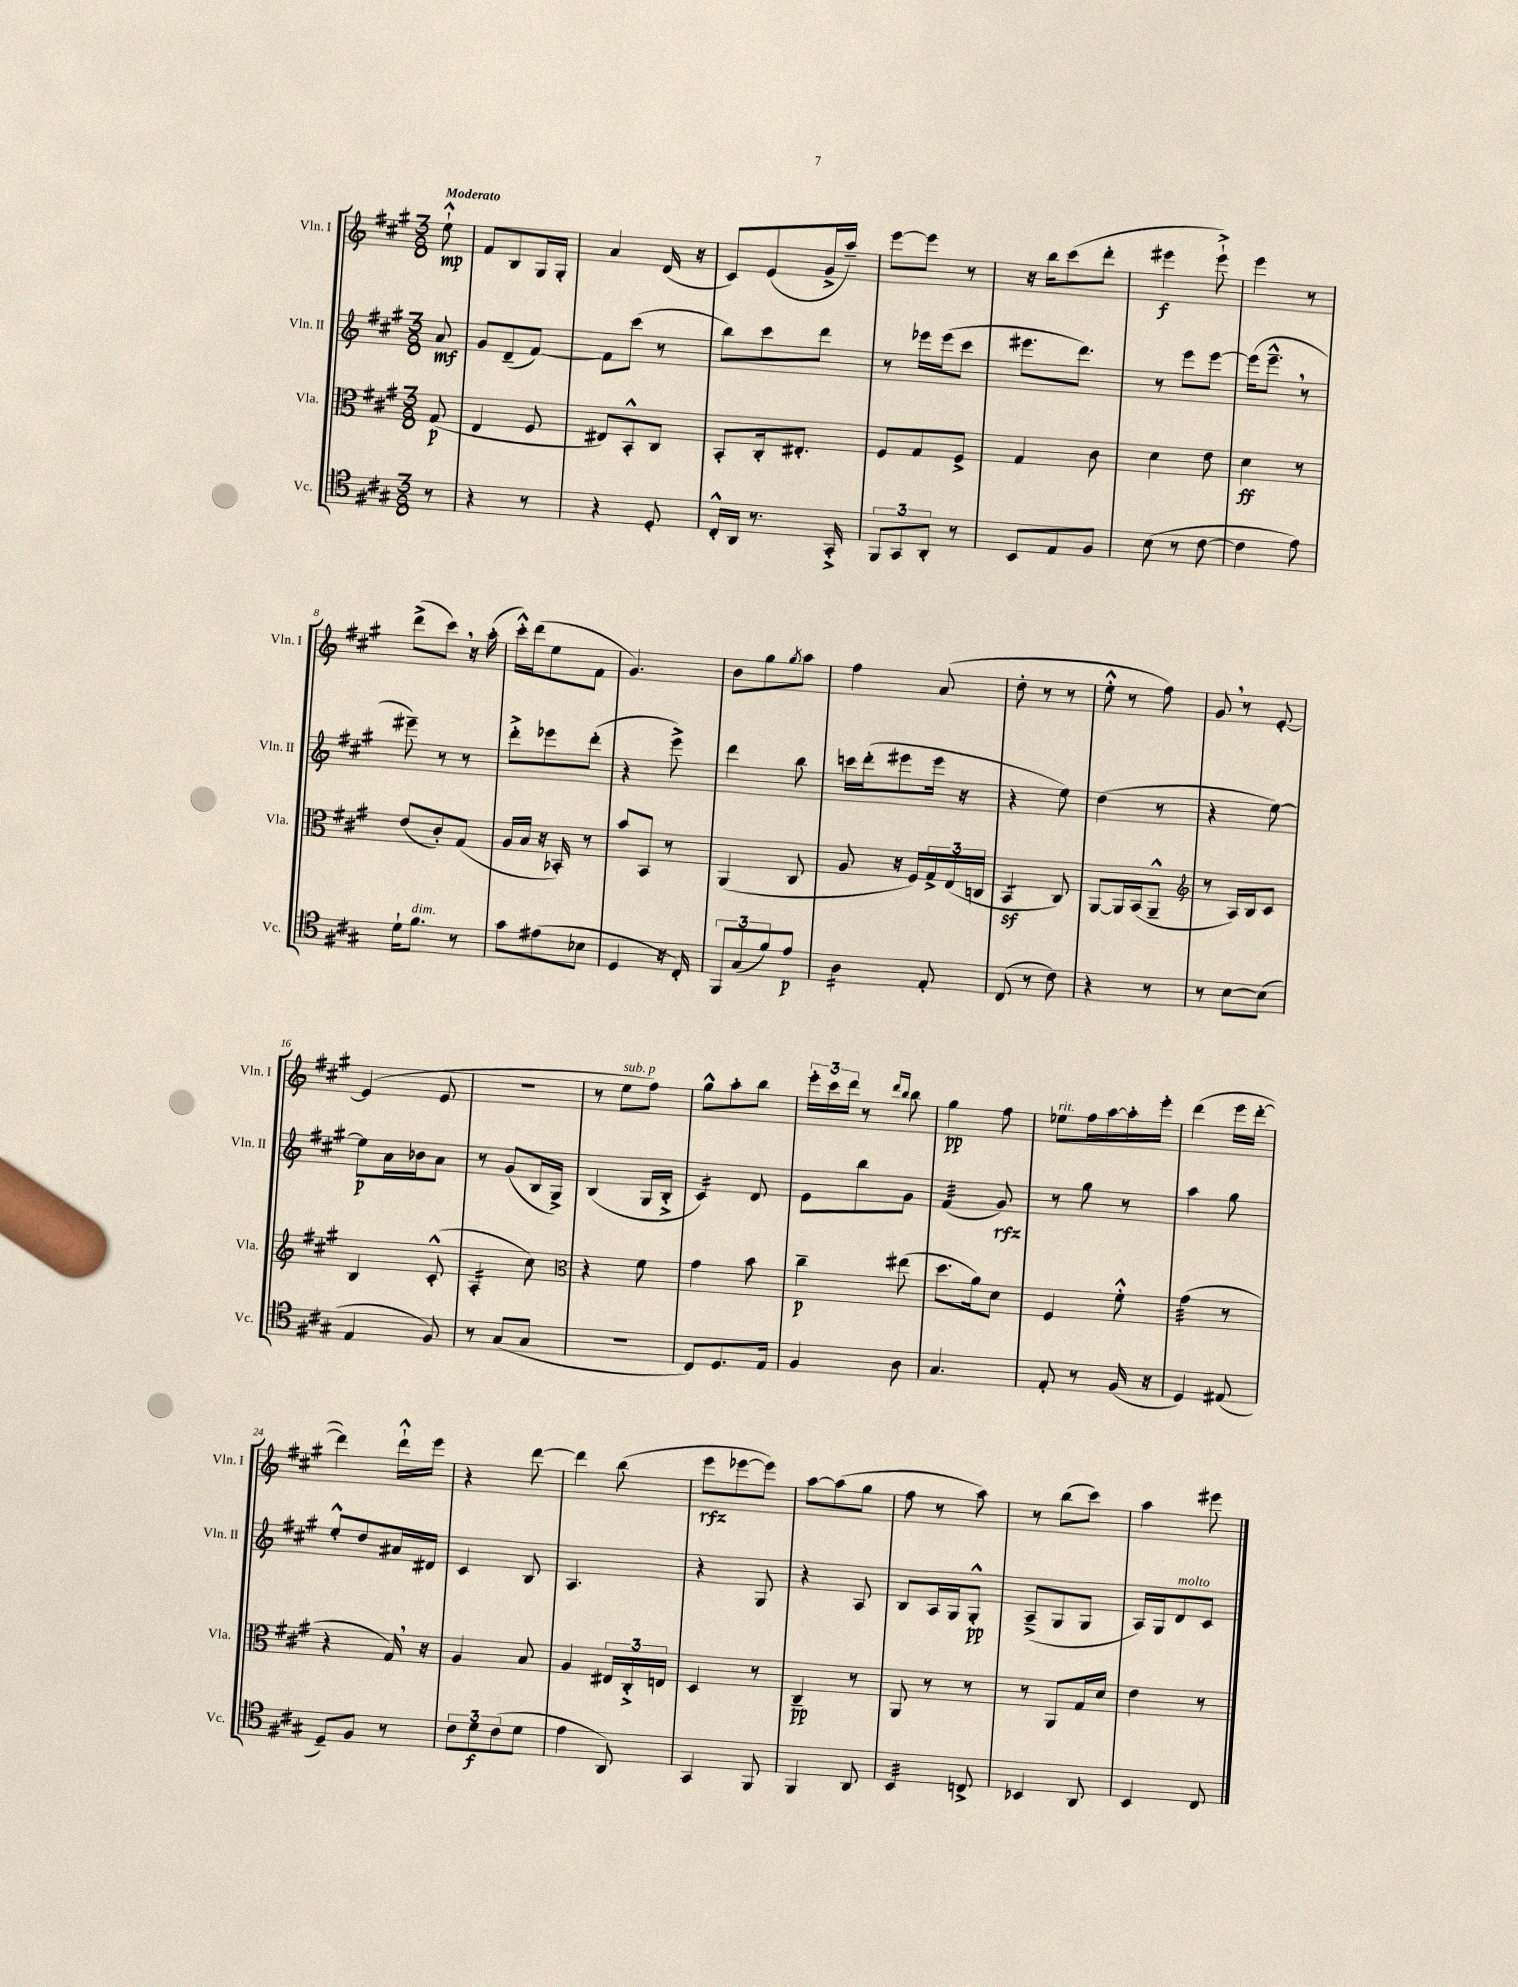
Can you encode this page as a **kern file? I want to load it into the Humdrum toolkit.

**kern	**kern	**kern	**kern
*staff4	*staff3	*staff2	*staff1
*clefC4	*clefC3	*clefG2	*clefG2
*k[f#c#g#]	*k[f#c#g#]	*k[f#c#g#]	*k[f#c#g#]
*M3/8	*M3/8	*M3/8	*M3/8
8r	(8G#/	8a/	8ee`^^\
=	=	=	=
4r	4E/	8g#/L	8f#/L
.	.	(8d~/	8B/
8r	8F#/	[8f#/J)	16G#/L
.	.	.	16G#'/JJ
=	=	=	=
4r	8E#/L)	8f#\]L	4a/
.	8BB'^^/	(8ccc#\J	.
8D'/	8C#/J	8r	(16d/
.	.	.	16r
=	=	=	=
16C#'^^/LL	8BB'/L	8bb\L)	8c#/L)
16AA/JJ	.	.	.
8.r	16C#'/k	8ccc#\	(8e/
.	8.E#'/J	.	.
.	.	8ddd\J	16g#^/L
16GG#'^/	.	.	16aa~/JJ)
=	=	=	=
12FF#/L	8F#/L	8r	[8eee\L
12GG#/	.	.	.
.	8G#/	16eee-\LL	8eee\]J
12AA'/J	.	.	.
.	.	(16eee-\J	.
8r	8F#^/J	8ccc#\J	8r
=	=	=	=
8BB/L	4G#/	8.eee#\L	16r
.	.	.	16bb\LK
8E/	.	.	(8ccc#\
.	.	8.ddd\J)	.
8F#/J	8c#\	.	8ddd'\J
=	=	=	=
(8B\	4d\	8r	4eee#\
8r	.	8eee\L	.
[8c#\	8e\	[8eee\J	8eee#`^\)
=	=	=	=
4c#\]	4d\	(16eee\]LK	4eee\
.	.	8.eee~^^\J	.
8e\)	8r	8r	8r
=	=	=	=
16d`\LK	(8e/L	8eee#~\)	(8ddd^\L
8.f#\J	.	.	.
.	8c#'/)	8r	8ccc#\J)
8r	(8G#/J	8r	16r
.	.	.	(16aa'\
=	=	=	=
8g#\L	16A/LL	8ddd'^\L	16ccc#'^^\LL)
.	16B/JJ	.	(16ddd\J
(8e#\	16r	8eee-\	8ee\
.	16BB-'/)	.	.
8B-\J	8r	(8ddd'\J	8f#\J
=	=	=	=
4D/	8b/L	4r	4.g#/)
.	8BB/J	.	.
16r	8r	8eee^\)	.
16C#'/)	.	.	.
=	=	=	=
12FF#/L	(4AA/	4ddd\	8b\L
(12G#/	.	.	.
.	.	.	8gg#\
12f#/)	.	.	.
.	.	.	8qgg#/
8e/J	8C#/	8bb\	8aa\J
=	=	=	=
4A\	8A/	16ccc\LL	4ff#\
.	.	(16ddd'\J	.
.	16r	8eee#\	.
.	16F#/LL)	.	.
8E'/	24G#^/	16eee#\Jk	(8a/
.	(24E/	.	.
.	.	16r	.
.	24C/JJ	.	.
=	=	=	=
(8C#/	4BB/	4r	8dd'\
8r	.	.	8r
8c#\)	8C#/)	8ee\)	8r
=	=	=	=
4r	[8AA/L	(4dd\	8ee'^^\
.	16AA/]L	.	8r
.	(16BB/J	.	.
8r	8AA~^^/J	8r	8ff#\)
=	=	=	=
*	*clefG2	*	*
8r	8r	4r	8g#/
[8B\L	16A/LL)	.	8r
.	16B/J	.	.
(8B\]J	8c#/J	[8ee\)	[8e'/
=	=	=	=
4E/	4B/	8ee\]L	(4e/]
.	.	16a\L	.
.	.	16b-\J	.
8F#/)	(8c#'^^/	8a\J	8e/
=	=	=	=
8r	4A'/	8r	4.r
(8G#/L	.	(8g#/L	.
8G#/J	8cc#\)	16B/L	.
.	.	16G#^/JJ)	.
=	=	=	=
*	*clefC3	*	*
4.r	4r	(4B/	8r
.	.	.	8ee\L
.	8f#\	16G#/LL	8ff#\J)
.	.	16B'^/JJ	.
=	=	=	=
8C#/L)	4g#\	4c#/)	8gg#^^\L
8.D/	.	.	8aa'\
.	8b\	8d/	8bb\J
16E/Jk	.	.	.
=	=	=	=
4F#/	4cc#~\	8e\L	24eee'\LL
.	.	.	24ccc#\
.	.	.	24ddd\JJ
.	.	8bb\	8r
.	.	.	16qqddd/LL
.	.	.	16qqbb/JJ
8A\	(8ee#\	8g#\J	8bb\
=	=	=	=
4.G#/	8.dd\L	(4f#/	4gg#\
.	16a\k)	.	.
.	8d\J	8g#/)	8ff#\
=	=	=	=
8E'/	4F#/	8r	8ee-\L
8r	.	8gg#\	16ff#\L
.	.	.	[16aa\
(16F#/	8f#'^^\	8r	16aa'\]
16r	.	.	16eee'\JJ
=	=	=	=
4D/)	(4g#\	4aa\	(4ddd\
(8E#/	8r	8gg#\	16eee\LL
.	.	.	[16ddd'\JJ
=	=	=	=
8D~/L)	4r	8ee'^^/L	4ddd\])
8F#/J	.	8dd/	.
8r	16G#/)	16a#/L	16ddd`^^\LL
.	16r	16d#/JJ	16eee\JJ
=	=	=	=
12c#\L	4A/	4c#/	4r
12d\	.	.	.
(12c#\	.	.	.
8d\J	8B/	8B/	[8ddd\
=	=	=	=
4e\	4A/	4.A/	4ddd\]
8AA/)	24E#/LL	.	(8bb\
.	24C#'^/	.	.
.	24E/JJ	.	.
=	=	=	=
4GG#/	4D/	4r	8eee\L
.	.	.	[8eee-\
8FF#/	8r	8G#/	8eee-\]J)
=	=	=	=
4FF#/	4C#~/	4r	[8aa\L
.	.	.	(8aa\]
8AA/	8r	8A/	8gg#\J
=	=	=	=
4BB/	8AA/	8B/L	8ff#\
.	8r	16A/L	8r
.	.	16G#/J	.
8C^/	8r	8G#'^^/J	8aa\)
=	=	=	=
4BB-/	8r	(8A~^/L	8r
.	8AA/L	8G#/	(8bb\L
8AA/	16G#/L	8G#/J	8ccc#\J)
.	16d/JJ	.	.
=	=	=	=
4BB/	4e\	16A/LL)	4aa\
.	.	16G#/J	.
.	.	8d/	.
8C#/	8r	8c#/J	8eee#\
==	==	==	==
*-	*-	*-	*-
